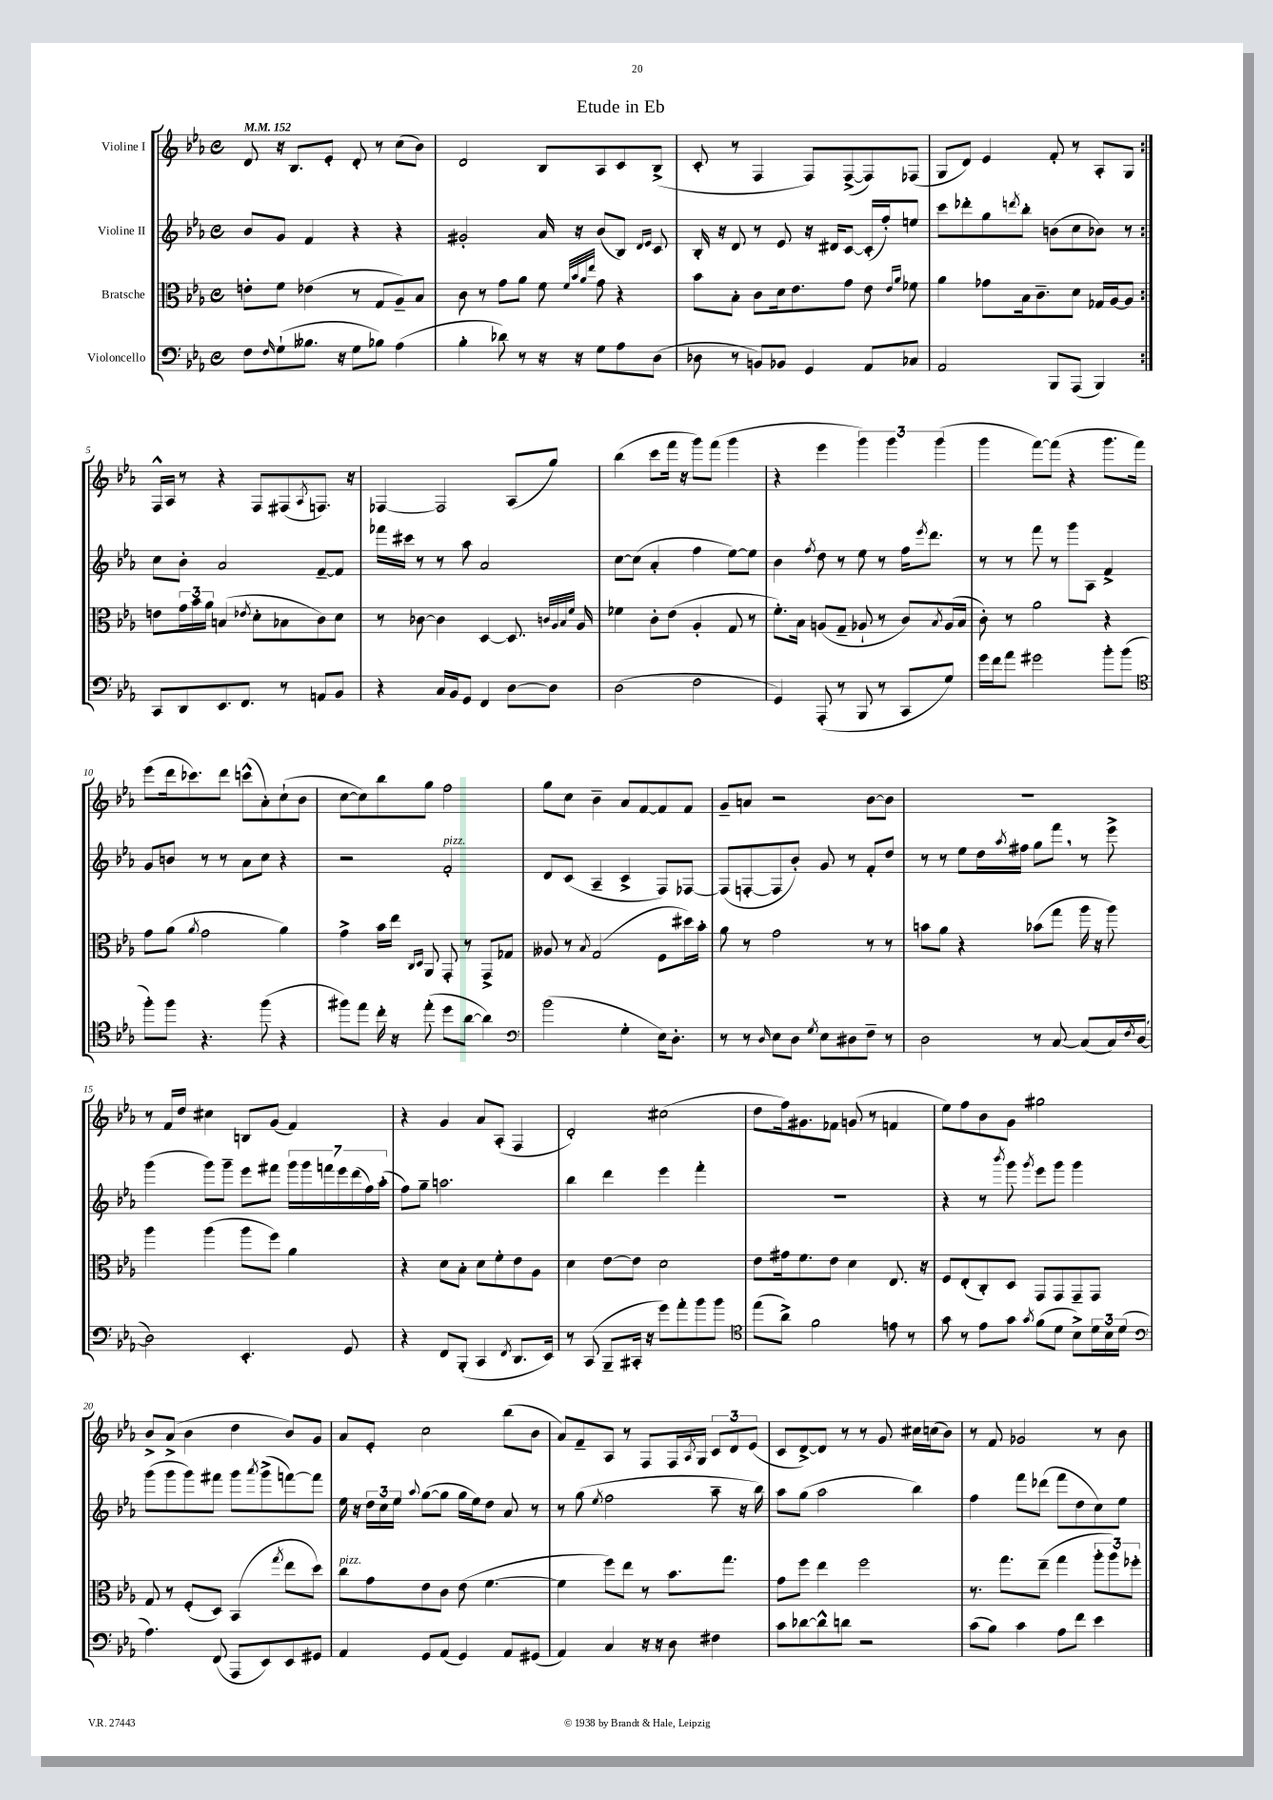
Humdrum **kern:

**kern	**kern	**kern	**kern
*part4	*part3	*part2	*part1
*staff4	*staff3	*staff2	*staff1
*I"Violoncello	*I"Bratsche	*I"Violine II	*I"Violine I
*clefF4	*clefC3	*clefG2	*clefG2
*k[b-e-a-]	*k[b-e-a-]	*k[b-e-a-]	*k[b-e-a-]
*M4/4	*M4/4	*M4/4	*M4/4
*met(c)	*met(c)	*met(c)	*met(c)
*MM152	*MM152	*MM152	*MM152
=1	=1	=1	=1
8F\L	8en'\L	8b-/L	8d/
16qqF/	.	.	.
(8G`\	8f\J	8g/J	16r
.	.	.	8.B-/L
8.B--X\J	(4e-X\	4f/	.
.	.	.	8e-'/J
16r	.	.	.
8G\L	8r	4r	8d'/
8B-X\J)	8G/L	.	8r
(4A-\	8A-~/)	4r	(8cc\L
.	8B-/J	.	8b-\J)
=2	=2	=2	=2
4B-'\	8c\	2g#X'/	2d/
.	8r	.	.
8d-X\)	8g\L	.	.
8r	8a-\J	.	.
16r	8f\	16a-/	8B-/L
16r	.	16r	.
.	32qqf/LLL	.	.
.	32qqb-/	.	.
.	32qqa-/	.	.
.	32qqee-/JJJ	.	.
8G\L	8g\	(8b-/L	8A-/
8A-\	4r	8B-/J)	8c/
.	.	16qqd/LL	.
.	.	16qqe-/JJ	.
(8D\J	.	8c/	(8B-^/J
=3	=3	=3	=3
8D-X\	8b-\L	16B-'/	8c'/
.	.	16r	.
8r	8B-'\J	8d/	8r
8BBn/L)	8c\L	8r	4F/
8BB-X/J	16d\k	8e-/	.
.	8.e-\	.	.
4GG/	.	16r	8F/L)
.	.	16d#X/KL	.
.	8g\J	[8c/J	([8F^/
8AA-/L	8e-\	(16c'/LL]	8F/])
.	.	16ff'/J)	.
.	16qqe-/LL	.	.
.	16qqa-/JJ	.	.
8C-X/J	8f-X\	8een/J	(8F-X/J
=4	=4	=4	=4
2AA-/	4a-\	8ccc\L	8G/L
.	.	8ddd-X'\	8d/J)
.	8g-X\L	8gg\	4e-/
.	.	8qdddn/	.
.	16B-\k	8bb-'\J	.
.	8.c~\	.	.
8BBB-/L	.	(8bn\L	8f'/
(8AAA-/J	8d\J	8cc\	8r
4BBB-/)	16G-X/LL	8b-X\J)	8A-'/L
.	[16A-/J	.	.
.	8A-/J]	8r	8G/J
!!LO:LB:g=z
=5:|!	=5:|!	=5:|!	=5:|!
8CC/L	8en\L	8cc\L	16F^^/LL
.	.	.	16A-/JJ
8DD/	24g\L	8b-'\J	8r
.	24b-\	.	.
.	24a-\JJ	.	.
8.EE-/	(4Bn/	2a-/	4r
8.FF/J	.	.	.
.	8qe-X/	.	.
.	8d'\L	.	8F/L
8r	8B-X\	.	(8F#X/
.	.	.	8qA-/
8AAn/L	8c\)	[8f~/L	8.Fn/J)
8BB-/J	8d\J	8f/J]	.
.	.	.	16r
=6	=6	=6	=6
4r	8r	16fff-X\LL	[4F-X/
.	.	16ccc#X\JJ	.
.	[8c-X\	8r	.
16C/LL	4c-\]	8r	2F-/]
16BB-/J	.	.	.
8GG/J	.	8aa-\	.
4FF/	[4D/	2a-/	.
[8D\L	8.D/]	.	(8A-/L
8D\J]	.	.	8gg/J)
.	32qqcn/LLL	.	.
.	32qqA-/	.	.
.	32qqB-/	.	.
.	32qqf/JJJ	.	.
.	16A-/	.	.
=7	=7	=7	=7
(2D\	4f-X\	[8cc\L	(4bb-\
.	.	(8cc\J]	.
.	8c'\L	4a-'/	8ccc\L
.	(8e-\J	.	16fff\Jk
.	.	.	16r
2F\	4A-'/	4ff\	8ggg\L)
.	.	.	(8fff\J
.	8G/	[8ee-\L)	4ggg\
.	8r	8ee-\J]	.
=8	=8	=8	=8
4GG/)	8.f'\L)	4b-\	4r
.	16B-\Jk	.	.
.	.	8qff/	.
(8AAA-'/	(8An/L	8dd\	4eee-\
8r	8G~/J	8r	.
8BBB-/	8A-X`/	8ee-\	6ggg\)
8r	8r	8r	.
.	.	.	6ggg\
8CC/L	8c/L)	16ff\KL	.
.	.	8qeee-/	.
.	.	8.ddd\J	.
.	.	.	(6ggg\
.	8qB-/	.	.
8G/J)	(16A-/L	.	.
.	16B-/JJ	.	.
=9	=9	=9	=9
16g\LL	8c'\)	8r	4ggg\
16f\J	.	.	.
8a-\J	8r	8r	.
2g#X\	2a-\	8fff\	[8fff\L)
.	.	8r	(8fff\J]
.	.	8ggg\L	4r
.	.	8A-\J	.
8b-'\L	4r	4f^/	8.ggg\L
(8b-\J	.	.	.
.	.	.	16fff\Jk)
!!LO:LB:g=z
=10	=10	=10	=10
*clefC4	*	*	*
8ff'\L)	8g\L	8g/L	(8eee-\L
8ff\J	(8a-\J	8bn/J	16ddd\k
.	.	.	8.ccc-X\)
.	8qa-/	.	.
4.r	2g\	8r	.
.	.	8r	8ddd\J
.	.	8a-\L	(8cccn^^\L
(8ff\	.	8cc\J	8a-'\)
4r	4a-\)	4r	(8cc`\
.	.	.	8b-\J
=11	=11	=11	=11
8ff#X\L)	4g^\	2r	[8cc\L
8ee-\J	.	.	8cc\])
16cc'\	16b-\LL	.	8bb-\
16r	16ee-\JJ	.	.
.	16qqC/LL	.	.
.	16qqD/JJ	.	.
(8ee-'\	8AA-/	.	8gg\J
!	!	!LO:TX:a:i:t=pizz.	!
8dd\L	8GG'/	2f'/	2ff\
[8a-\J	8r	.	.
4a-\])	8GG^/L	.	.
.	8G-X/J	.	.
=12	=12	=12	=12
*clefF4	*	*	*
(2b-\	8A--X/	8d/L	8gg\L
.	8r	(8c/J	8cc\J
.	8qB-/	.	.
.	(2G/	4A-~/	4b-~\
4G'\	.	4c^/	8a-/L
.	.	.	[8f/
16E-\KL)	8F\L	8F/L)	8f/]
8.D'\J	.	.	.
.	16dd#X\L)	[8F-X/J	8f/J
.	16b-'\JJ	.	.
=13	=13	=13	=13
8r	8a-\	(8F-/L]	8g~/L
8r	8r	[8Fn'/	8an/J
16qqD/	.	.	.
8E-\L	2g\	8F/]	2r
8D\J	.	8b-'/J)	.
8qG/	.	.	.
8E-\L	.	8g/	.
8D#X\	.	8r	.
8F~\J	8r	8f'/L	[8b-\L
8r	8r	8dd/J	8b-\J]
=14	=14	=14	=14
2D\	8bn\L	8r	1r
.	8a-\J	8r	.
.	4r	8ee-\L	.
.	.	16dd\L	.
.	.	8qaa-/	.
.	.	16ff#X\JJ	.
8r	(8b-X\L	8gg\L	.
[8C/	8gg\J	8fff,\J	.
(8C/L]	16aa-\	8r	.
.	16r	.	.
16C/L)	8aa-\)	8eee-^\	.
8qF/	.	.	.
([16D/JJ	.	.	.
!!LO:LB:g=z
=15	=15	=15	=15
2D\])	4aa-\	(4ggg\	8r
.	.	.	16f/LL
.	.	.	16dd/JJ
.	(4aa-\	8ggg\L)	4cc#X\
.	.	8ggg~\J	.
4.EE-'/	8aa-\L	8eee-\L	8Bn/L
.	8ff\J)	8fff#X\J	(8g/J
.	4a-\	28ggg\LL	4f/)
.	.	28ggg\	.
.	.	28fffn\	.
.	.	28eee-\	.
8GG/	.	.	.
.	.	(28ddd\	.
.	.	28ff\)	.
.	.	(28aa-'\JJ	.
=16	=16	=16	=16
4r	4r	8ff\L)	4r
.	.	8gg~\J	.
8FF/L	8d\L	2.aan\	4g/
(8BBB-'/J	8B-'\J	.	.
4CC/	8d\L	.	8a-/L
.	8f'\	.	(8A-'/J
8qFF/	.	.	.
8.DD/L	8e-\	.	4F/
.	8A-\J	.	.
16EE-/Jk)	.	.	.
=17	=17	=17	=17
8r	4d\	4bb-\	2d'/)
(8CC/	.	.	.
8BBB-~/L	[8e-\L	4ddd\	.
16CC#X'/Jk	8e-\J]	.	.
16r	.	.	.
8g\L)	2d\	4eee-\	(2cc#X\
8a-'\	.	.	.
8b-\	.	4fff'\	.
8b-\J	.	.	.
=18	=18	=18	=18
*clefC4	*	*	*
(8ee-\L	8e-\L	1r	8dd\L
8a-^\J)	16g#X\k	.	16ff\k)
.	8.f\	.	8.g#X\
2f\	.	.	.
.	8e-\J	.	8f-X\J
.	4d\	.	(8gn/
.	.	.	8r
8en\	8.E-/	.	4fn/
8r	.	.	.
.	16r	.	.
=19	=19	=19	=19
8g\	8F/L	4r	8ee-\L)
8r	(8E-'/	.	8ff\
8e-\L	8C'/)	8r	8b-\
.	.	8qbbb-/	.
8g\J	8D/J	8ggg\	8g\J
8qg/	.	8qggg/	.
(8f\L	8GG/L	8eee-\L	2gg#X\
8d\J	8GG/	8ggg\J	.
8B-^\L)	8GG~/	4ggg\	.
24d\L	8GG/J	.	.
24B-\	.	.	.
(24d\JJ	.	.	.
!!LO:LB:g=z
=20	=20	=20	=20
*clefF4	*	*	*
4.A-\)	8G/	(8ggg\L	8b-^/L
.	8r	8ggg\	(8a-^/J
.	(8F'/L	8ggg\)	4b-\
(8FF/	8D/J)	8fff#X\J	.
8AAA-/L	(4BB-/	8ggg\L	4dd\
.	.	8qaaa-/	.
8EE-/)	.	(8ggg^\	.
.	8qgg/	.	.
8EE-/	8ee-\L	[8fffn\)	8b-/L)
8GG#X/J	8dd\J)	8fff\J]	8g/J
=21	=21	=21	=21
!	!LO:TX:a:i:t=pizz.	!	!
4AA-/	8cc\L	16ee-\	8a-/L
.	.	16r	.
.	8g\	24dd\LL	8e-'/J
.	.	24cc\	.
.	.	24ee-\JJ	.
.	.	8qqaa-/	.
8GG/L	8e-\	([8gg\L	2cc\
(8AA-/J	8c\J	8gg\J]	.
4GG/)	(8e-\	16gg\LL	.
.	.	16ee-\J)	.
.	[4.f\	8dd\J	.
8AA-/L	.	8a-/	(8bb-\L
(8GG#X/J	.	8r	8b-\J
=22	=22	=22	=22
4AA-/)	4f\]	8r	8a-/L)
.	.	(8gg\	8f~/
.	.	8qee-/	.
4C/	8ff\L)	2ff\	8A-/J
.	8ee-\J	.	8r
16r	8r	.	8F/L
16r	.	.	.
8D\	8.b-\L	.	16F/L
.	.	.	8qA-/
.	.	.	16G/JJ
4F#X\	.	8aa-~\	12c/L
.	8.gg\J	.	.
.	.	.	12d/
.	.	16r	.
.	.	.	(12e-/J
.	.	16bb-\)	.
=23	=23	=23	=23
8c\L	8g\L	8aa-\L	8c/L
[8d-X\	8ff\J	(8gg\J	[8d^/)
8d-^^\]	4ee-\	2aa-\	8d/J]
8dn\J	.	.	8r
2r	2ff\	.	8r
.	.	.	8g/
.	.	4bb-\)	16cc#X\LL
.	.	.	(16ccn\J
.	.	.	8b-\J)
=24	=24	=24	=24
(8c\L	8.r	4ff\	8r
8B-\J)	.	.	8f/
.	8.gg\L	.	.
4c\	.	8fff\L	2g-X/
.	(8ee-~\J	(8ddd-X\J	.
8A-\L	4gg\	8fff\L	.
8f\J	.	8dd\	.
4e-\	12aa-'\L	8cc\)	8r
.	12aa-\)	.	.
.	.	8ee-\J	8b-\
.	12ff-X'\J	.	.
==	==	==	==
*-	*-	*-	*-
